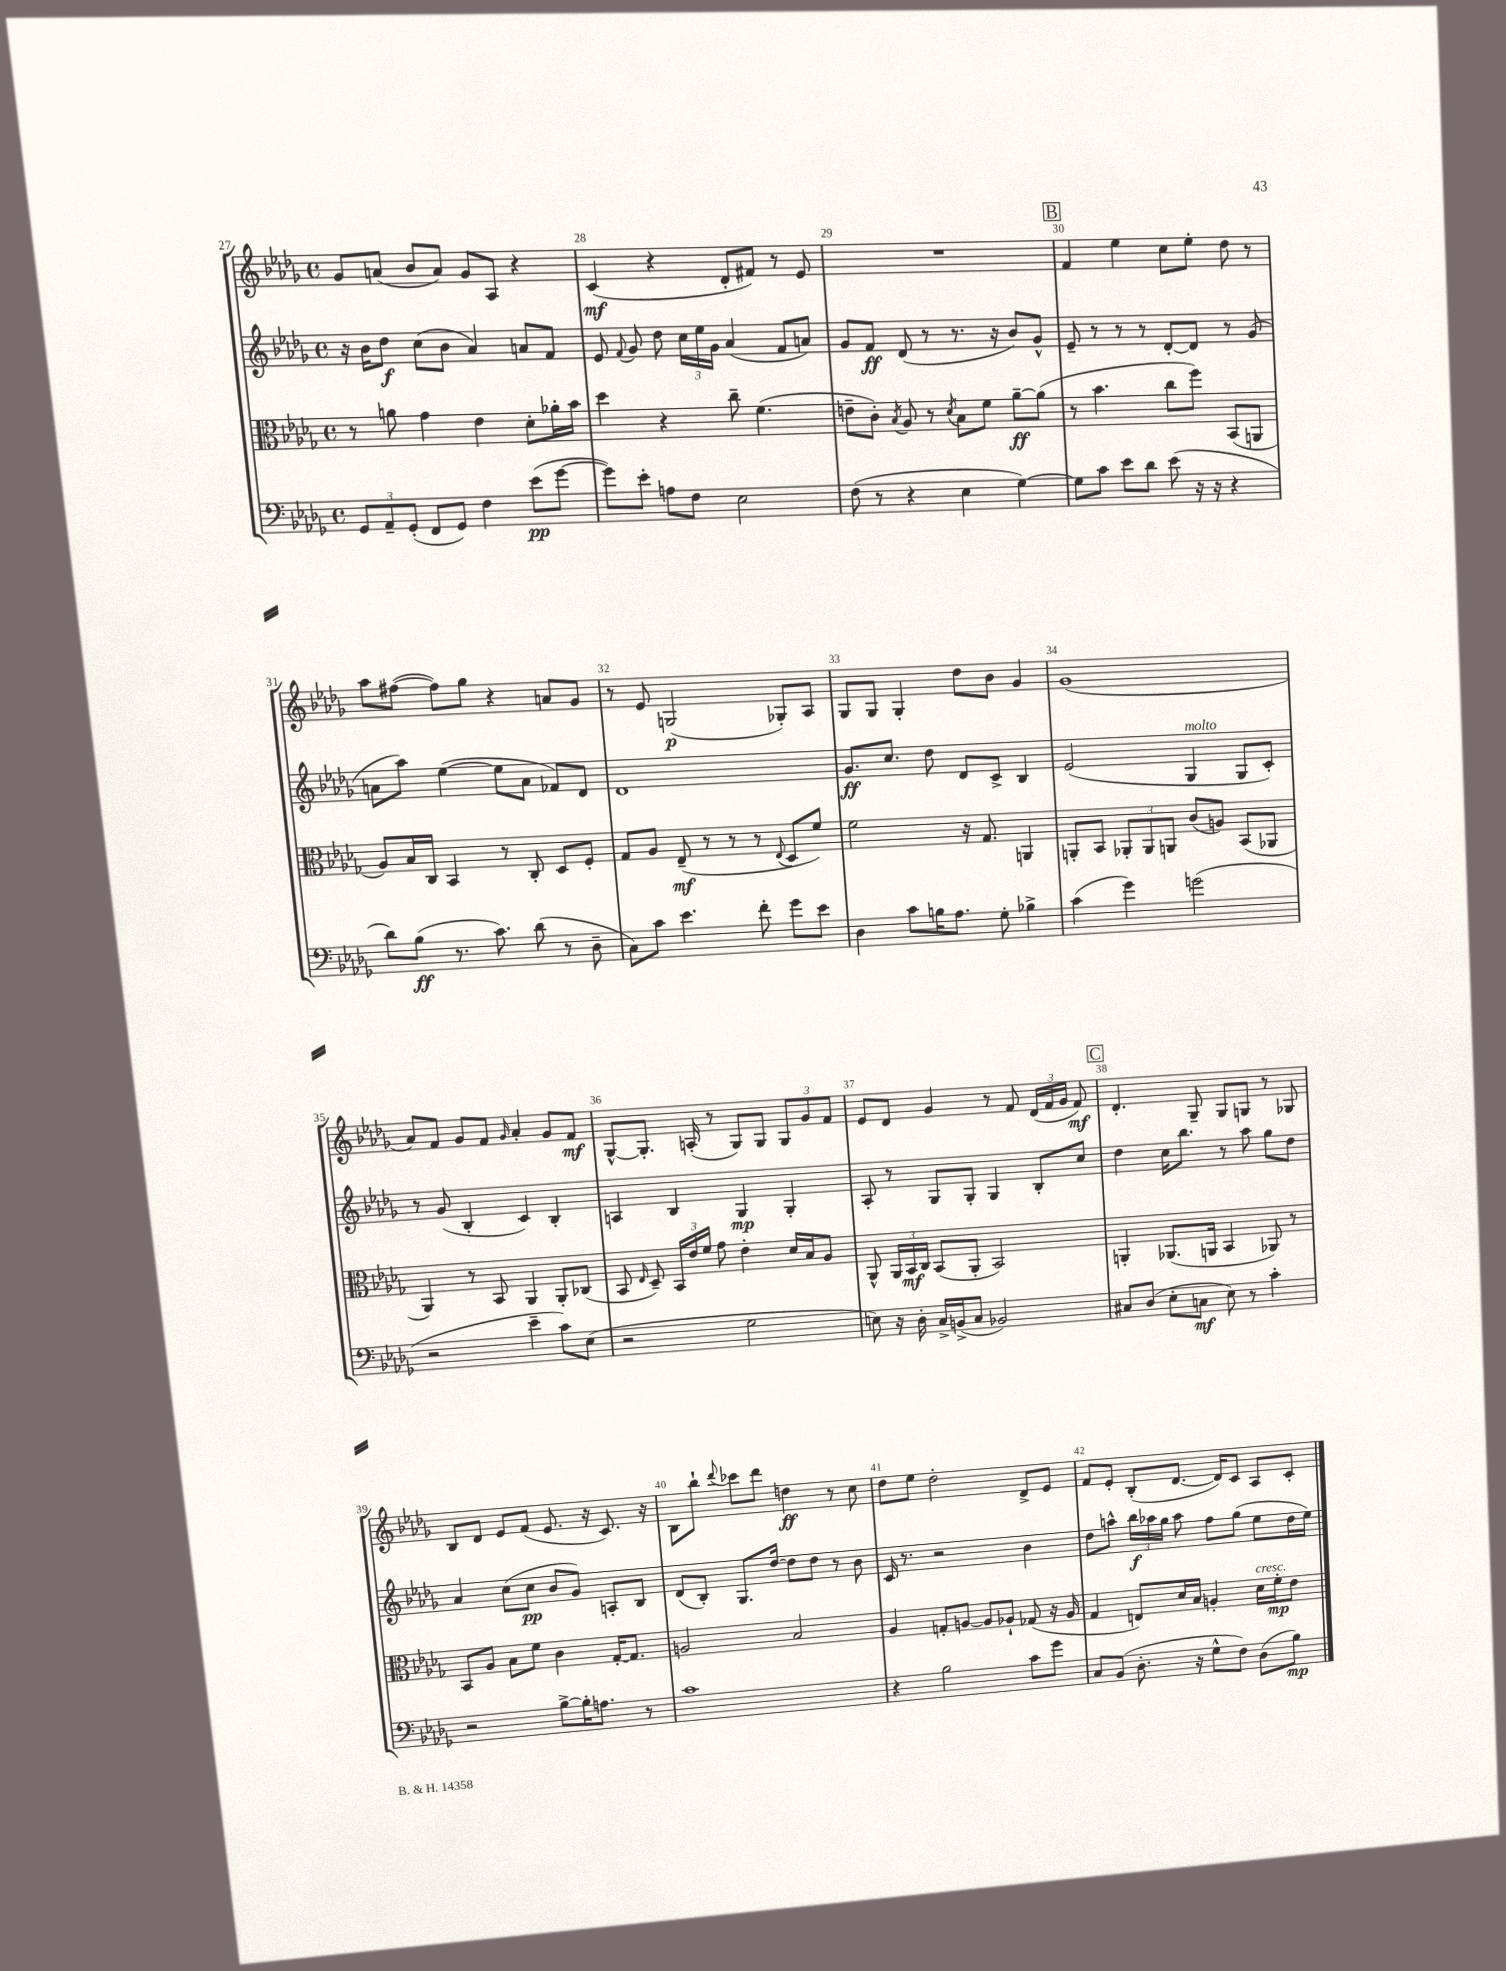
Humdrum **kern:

**kern	**dynam	**kern	**dynam	**kern	**dynam	**kern	**dynam
*part4	*part4	*part3	*part3	*part2	*part2	*part1	*part1
*staff4	*staff4	*staff3	*staff3	*staff2	*staff2	*staff1	*staff1
*clefF4	*	*clefC3	*	*clefG2	*	*clefG2	*
*k[b-e-a-d-g-]	*	*k[b-e-a-d-g-]	*	*k[b-e-a-d-g-]	*	*k[b-e-a-d-g-]	*
*M4/4	*	*M4/4	*	*M4/4	*	*M4/4	*
*met(c)	*	*met(c)	*	*met(c)	*	*met(c)	*
=27	=27	=27	=27	=27	=27	=27	=27
12GG-/L	.	8r	.	16r	.	8g-/L	.
.	.	.	.	16b-\KL	.	.	.
12AA-~/	.	.	.	.	.	.	.
.	.	8an\	.	8dd-\J	f	(8an/J	.
(12GG-'/J	.	.	.	.	.	.	.
8FF/L	.	4g-\	.	(8cc\L	.	8b-/L	.
8GG-/J)	.	.	.	8b-\J	.	8a/J)	.
4F\	.	4e-\	.	4a-/)	.	8g-/L	.
.	.	.	.	.	.	8A-/J	.
(8e-\L	pp	8d-'\L	.	8an/L	.	4r	.
[8g-\J	.	16a-X'\L	.	8f/J	.	.	.
.	.	16b-\JJ	.	.	.	.	.
=28	=28	=28	=28	=28	=28	=28	=28
8g-\L])	.	4dd-\	.	8e-/	.	(4c/	mf
.	.	.	.	8qqf/	.	.	.
8e-'\J	.	.	.	8g-/	.	.	.
8An\L	.	4r	.	8dd-\	.	4r	.
8F\J	.	.	.	24cc\LL	.	.	.
.	.	.	.	24ee-\	.	.	.
.	.	.	.	24g-\JJ	.	.	.
2E-\	.	8cc~\	.	(4a-/	.	8d-'/L	.
.	.	(4.f\	.	.	.	8f#X/J)	.
.	.	.	.	8f/L	.	8r	.
.	.	.	.	8an/J)	.	8e-/	.
=29	=29	=29	=29	=29	=29	=29	=29
(8F\	.	8en~\L	.	8g-/L	.	1r	.
8r	.	8c'\J)	.	8f/J	ff	.	.
.	.	8qB-/	.	.	.	.	.
4r	.	8A-/	.	(8d-/	.	.	.
.	.	8r	.	8r	.	.	.
.	.	8qd-/	.	.	.	.	.
4E-\	.	8B-\L	.	8.r	.	.	.
.	.	8f\J	.	.	.	.	.
.	.	.	.	16r	.	.	.
[4G-\)	.	[8a-~\L	ff	8b-/L)	.	.	.
.	.	(8a-\J]	.	8g-^^/J	.	.	.
!!LO:REH:place=s1:t=B
=30	=30	=30	=30	=30	=30	=30	=30
8G-\L]	.	8r	.	8e-~/	.	4f/	.
8c\J	.	4.b-\	.	8r	.	.	.
8e-\L	.	.	.	8r	.	4ee-\	.
8d-\J	.	.	.	8r	.	.	.
(8e-\	.	8cc\L	.	[8d-'/L	.	8cc\L	.
16r	.	8ff\J)	.	8d-/J]	.	8ee-'\J	.
16r	.	.	.	.	.	.	.
4r	.	(8BB-/L	.	8r	.	8dd-\	.
.	.	8AAn/J	.	(8g-/	.	8r	.
!!LO:LB:g=z
=31	=31	=31	=31	=31	=31	=31	=31
8d-\L)	.	8A-/L)	.	8an\L	.	8aa-\L	.
(8B-\J	ff	16B-/L	.	8aa-\J)	.	([8ff#X\J	.
.	.	16C/JJ	.	.	.	.	.
8.r	.	4BB-/	.	([4ee-\	.	8ff#\L])	.
.	.	.	.	.	.	8gg-\J	.
8.c\)	.	.	.	.	.	.	.
.	.	8r	.	8ee-\L]	.	4r	.
(8d-\	.	8C'/	.	8a\J	.	.	.
8r	.	8D-/L	.	8f-X/L)	.	8an/L	.
8D-~\	.	8F'/J	.	8d-/J	.	8g-/J	.
=32	=32	=32	=32	=32	=32	=32	=32
8C\L)	.	8G-/L	.	1d-	.	8r	.
8c\J	.	8A-/J	.	.	.	8e-/	.
4.e-\	.	(8E-~/	mf	.	.	(2Gn/	p
.	.	8r	.	.	.	.	.
.	.	8r	.	.	.	.	.
8f'\	.	8r	.	.	.	.	.
.	.	8qqE-/	.	.	.	.	.
8g-\L	.	8D-/L	.	.	.	8G-X'/L)	.
8e-\J	.	8f/J)	.	.	.	8A-/J	.
=33	=33	=33	=33	=33	=33	=33	=33
4D-\	.	2f\	.	8.g-/L	ff	8G-/L	.
.	.	.	.	.	.	8G-/J	.
.	.	.	.	8.cc/J	.	.	.
8c\L	.	.	.	.	.	4G-'/	.
16Bn\K	.	.	.	8dd-\	.	.	.
8.A-\J	.	.	.	.	.	.	.
.	.	16r	.	8d-/L	.	8dd-\L	.
.	.	8.G-/	.	.	.	.	.
8G-'\	.	.	.	8c^/J	.	8b-\J	.
4B-X^\	.	4AAn/	.	4B-/	.	4g-/	.
=34	=34	=34	=34	=34	=34	=34	=34
(4c\	.	8AAn'/L	.	(2e-/	.	(1g-	.
.	.	8BB-/J	.	.	.	.	.
4g-\)	.	12AA-X'/L	.	.	.	.	.
.	.	12AA-/	.	.	.	.	.
.	.	12AAn/J	.	.	.	.	.
!	!	!	!	!LO:TX:a:i:t=molto	!	!	!
(2gn\	.	(8c/L	.	4G-/	.	.	.
.	.	8An/J)	.	.	.	.	.
.	.	(8BB-/L	.	8G-/L	.	.	.
.	.	8AA-X/J	.	8c'/J)	.	.	.
!!LO:LB:g=z
=35	=35	=35	=35	=35	=35	=35	=35
2r	.	4AA-/)	.	8r	.	8a-/L)	.
.	.	.	.	(8g-/	.	8f/J	.
.	.	8r	.	4B-'/	.	8g-/L	.
.	.	8BB-/	.	.	.	8f/J	.
.	.	.	.	.	.	16qqg-/	.
4e-~\	.	4AA-/	.	4c/)	.	4a-'/	.
8c\L)	.	8AA-'/L	.	4B-'/	.	8g-/L	.
(8E-\J	.	(8C-X/J	.	.	.	8f/J	mf
=36	=36	=36	=36	=36	=36	=36	=36
2r	.	8BB-/	.	4An/	.	[8G-^^/L	.
.	.	16qqE-/	.	.	.	.	.
.	.	8D-~/)	.	.	.	8.G-'/J]	.
.	.	24BB-/LL	.	4B-/	.	.	.
.	.	24e-/	.	.	.	.	.
.	.	.	.	.	.	(16An'/	.
.	.	24f/JJ	.	.	.	.	.
.	.	8g-\	.	.	.	8r	.
2G-\	.	4e-'\	.	4G-/	mp	8G-/L)	.
.	.	.	.	.	.	8G-/J	.
.	.	16d-/LL	.	4G-'/	.	12G-/L	.
.	.	16B-/J	.	.	.	.	.
.	.	.	.	.	.	12g-/	.
.	.	8A-/J	.	.	.	.	.
.	.	.	.	.	.	12f/J	.
=37	=37	=37	=37	=37	=37	=37	=37
8En\)	.	8AA-^^/	.	8A-'/	.	8e-/L	.
16r	.	24AA-/LL	.	8r	.	8d-/J	.
.	.	24BB-/	mf	.	.	.	.
16D-'\	.	.	.	.	.	.	.
.	.	24C/JJ	.	.	.	.	.
16C^/LL	.	(8BB-/L	.	8G-/L	.	4g-/	.
(16BBn^/J	.	.	.	.	.	.	.
8C/J	.	8AA-'/J	.	8G-'/J	.	.	.
2BB-X/)	.	2BB-/)	.	4G-/	.	8r	.
.	.	.	.	.	.	8f/	.
.	.	.	.	8B-'/L	.	(24d-/LL	.
.	.	.	.	.	.	24f/	.
.	.	.	.	.	.	24g-/JJ	.
.	.	.	.	8cc/J	.	8f/)	mf
!!LO:REH:place=s1:t=C
=38	=38	=38	=38	=38	=38	=38	=38
8C#X/L	.	4AAn'/	.	4dd-\	.	4.d-'/	.
(8D-/J	.	.	.	.	.	.	.
8E-'\L	.	(8.AA-X/L	.	16cc\KL	.	.	.
.	.	.	.	8.bb-\J	.	.	.
8Cn\J	mf	.	.	.	.	8G-~/	.
.	.	16AAn/Jk	.	.	.	.	.
8E-\)	.	4BB-/	.	8r	.	8G-/L	.
8r	.	.	.	8aa-\	.	8Gn/J	.
4c'\	.	8AA-X/)	.	8gg-\L	.	8r	.
.	.	8r	.	8dd-\J	.	8G-X/	.
!!LO:LB:g=z
=39	=39	=39	=39	=39	=39	=39	=39
2r	.	8BB-/L	.	4a-/	.	8B-/L	.
.	.	8A-/J	.	.	.	8d-/J	.
.	.	8B-\L	.	(8cc\L	.	8e-/L	.
.	.	8f\J	.	8cc\J	pp	(8f/J	.
[8B-^\L	.	4c\	.	8b-/L	.	8.e-/	.
16B-'\K]	.	.	.	8g-/J)	.	.	.
8.An\J	.	.	.	.	.	16r	.
.	.	[16G-'/KL	.	8An'/L	.	8.c/)	.
.	.	8.G-/J]	.	.	.	.	.
8r	.	.	.	8B-/J	.	.	.
.	.	.	.	.	.	16r	.
=40	=40	=40	=40	=40	=40	=40	=40
1c	.	2An/	.	(8d-/L	.	8B-\L	.
.	.	.	.	8B-'/J)	.	8bb-`\J	.
.	.	.	.	.	.	8qqddd-/	.
.	.	.	.	8.G-/L	.	8ccc-X\L	.
.	.	.	.	.	.	8ddd-\J	.
.	.	.	.	[16dd-/Jk	.	.	.
.	.	2B-/	.	8dd-\L]	.	4ddn\	ff
.	.	.	.	8dd-\J	.	.	.
.	.	.	.	8r	.	8r	.
.	.	.	.	8b-\	.	8cc\	.
=41	=41	=41	=41	=41	=41	=41	=41
4r	.	4A-/	.	16c/	.	8dd-\L	.
.	.	.	.	8.r	.	.	.
.	.	.	.	.	.	8ee-\J	.
2B-\	.	8Gn'/L	.	2r	.	2dd-'\	.
.	.	[8An/J	.	.	.	.	.
.	.	8A/L]	.	.	.	.	.
.	.	8A-X`/J	.	.	.	.	.
8c\L	.	(8G-X/	.	4b-\	.	8d-^/L	.
8g-\J	.	16r	.	.	.	8e-/J	.
.	.	16A-/	.	.	.	.	.
=42	=42	=42	=42	=42	=42	=42	=42
8C/L	.	4G-/	.	8dd-\L	.	8f/L	.
(8BB-/J	.	.	.	8aan^^\J	.	8e-'/J	.
8.D-'\	.	8En/L)	.	24bb-\LL	f	(8B-'/L	.
.	.	.	.	24aa-X\	.	.	.
.	.	.	.	24gg-\JJ	.	.	.
.	.	16d-/L	.	8aa-\	.	[8.d-/J	.
16r	.	16B-/JJ	.	.	.	.	.
8G-^^\L	.	4An'/	.	8ff\L	.	.	.
.	.	.	.	.	.	16d-/KL])	.
8F\J)	.	.	.	(8gg-\J	.	8c/J	.
!	!	!LO:TX:a:i:t=cresc.	!	!	!	!	!
(8D-\L	.	16d-\LL	.	8ee-\L	.	8A-/L	.
.	.	16f'\J	mp	.	.	.	.
8B-\J)	mp	8e-\J	.	16dd-\L	.	8c'/J	.
.	.	.	.	16ee-\JJ)	.	.	.
==	==	==	==	==	==	==	==
*-	*-	*-	*-	*-	*-	*-	*-
